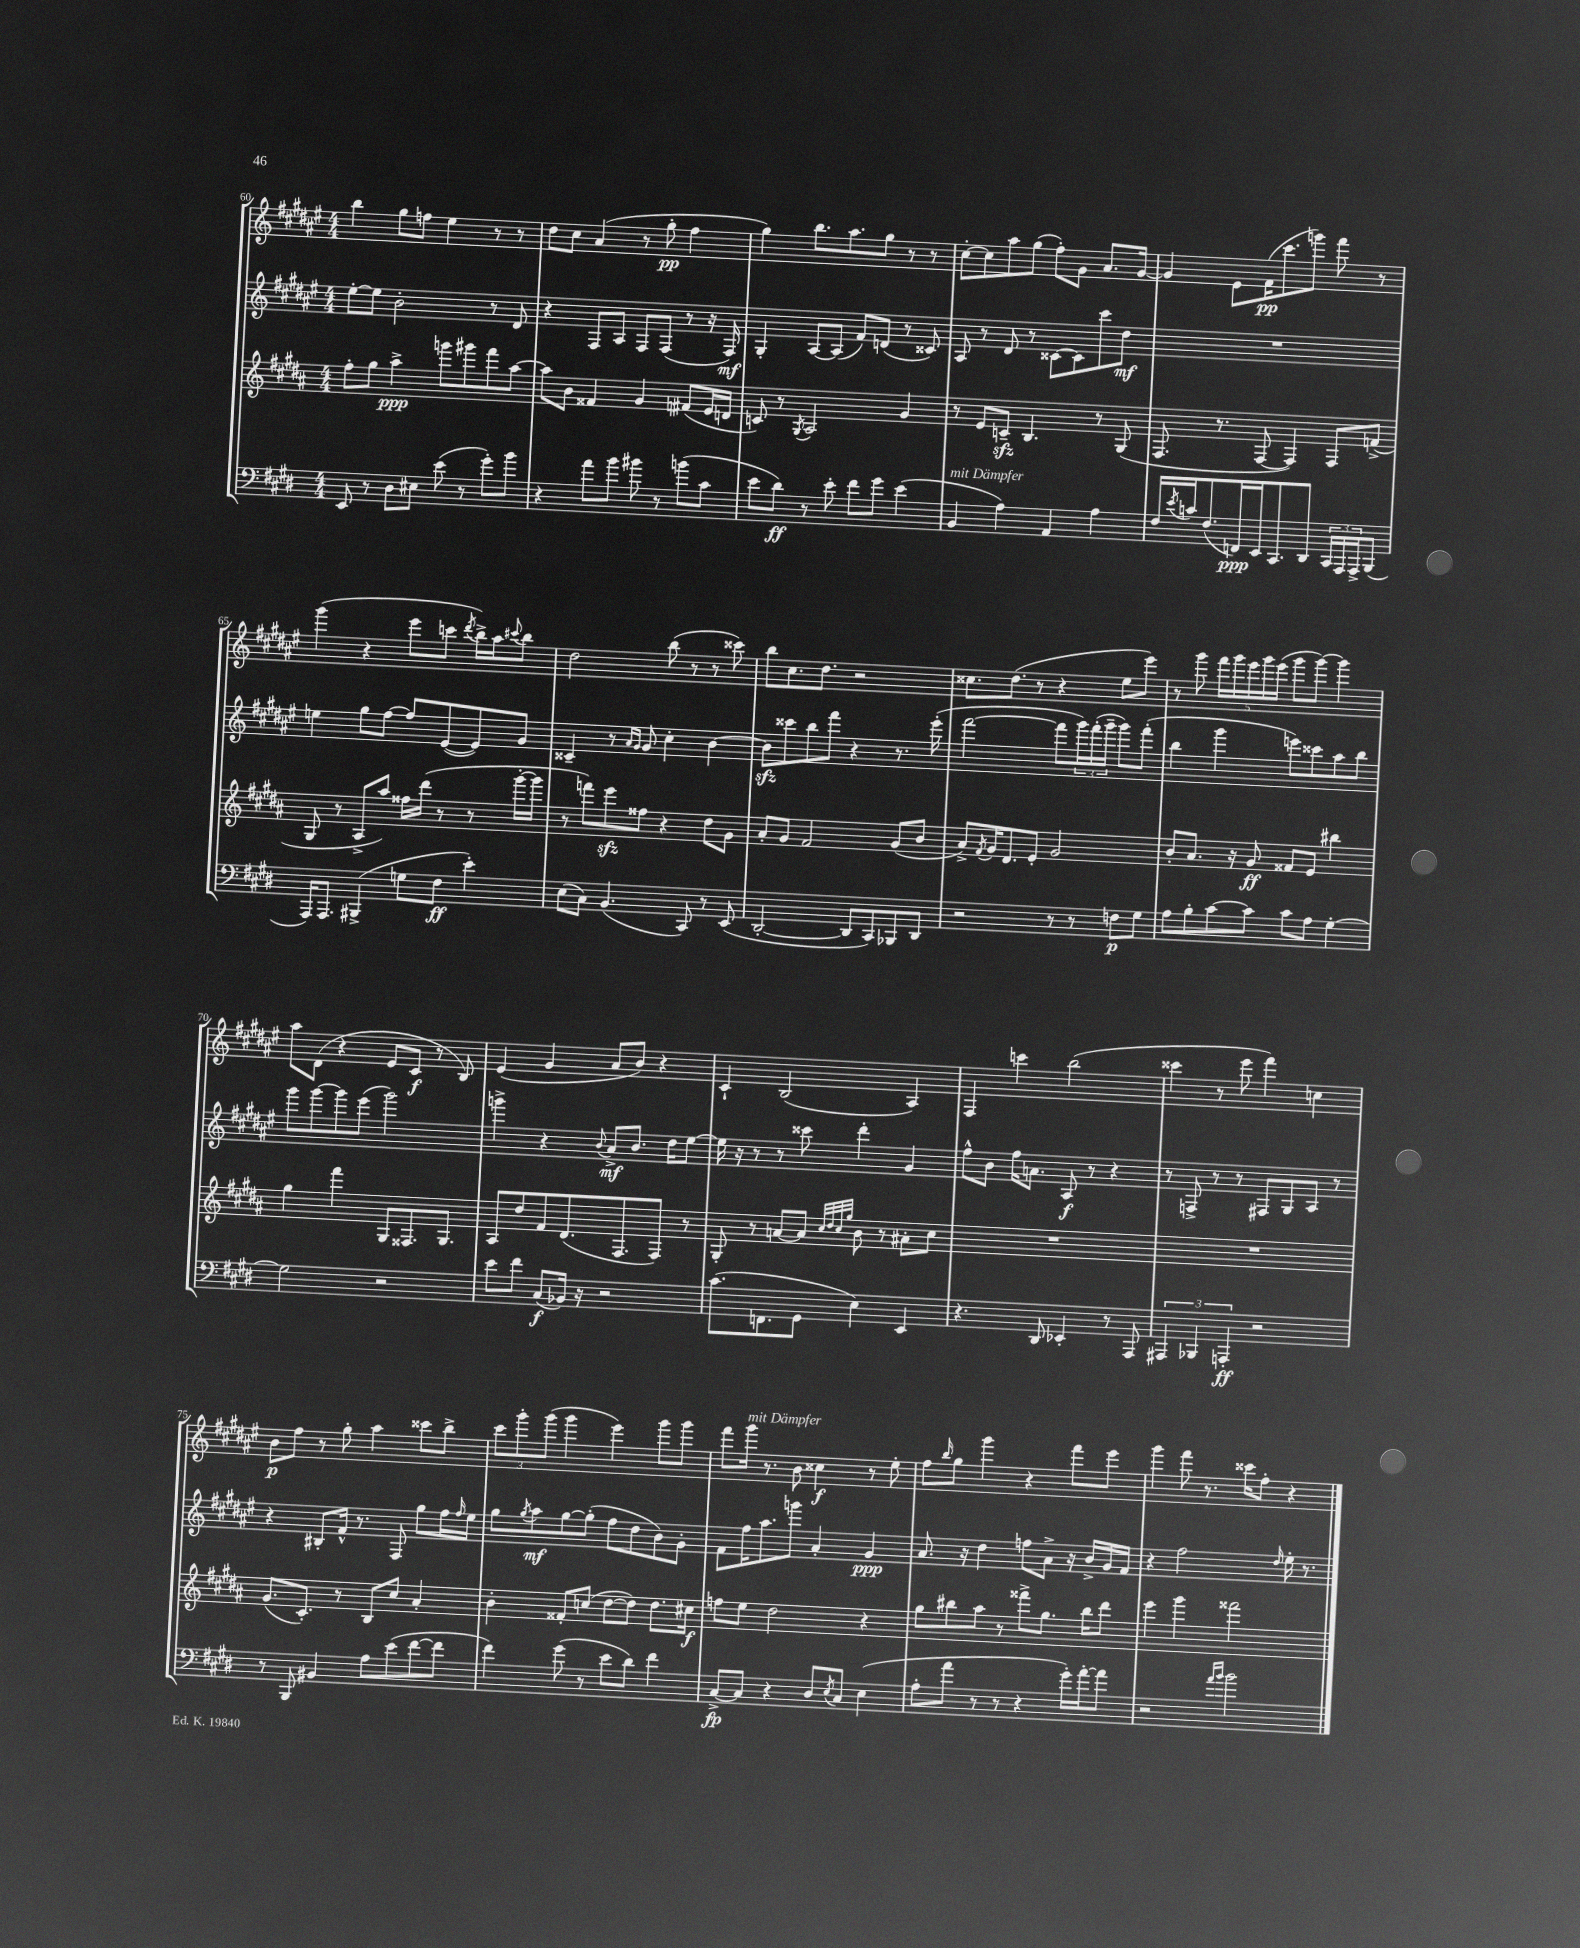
<<
\new StaffGroup <<
\new Staff = "s0" {
    \clef treble \key fis \major \numericTimeSignature \time 4/4
    b''4 gis''8 f''8 eis''4 r8 r8 |
    dis''8 cis''8 ais'4( r8 gis''8-.\pp fis''4 |
    gis''4) b''8. ais''8. gis''8 r8 r8 |
    cis''8~-. cis''8 ais''8 gis''8( fis''8-.) gis'8 ais'8. gis'16~ |
    gis'4 eis'8 fis'16\pp( cis'''8. g'''8) fis'''8 r8 |
    gis'''4( r4 eis'''8 c'''8 \acciaccatura { dis'''8 } b''16->) ais''16 \appoggiatura { cis'''8 } b''8 |
    dis''2 b''8( r8 r8 cisis'''8) |
    b''8 cis''8. dis''8. r2 |
    cisis''8. dis''8.( r8 r4 eis''8 eis'''8) |
    r8 gis'''8 \tuplet 5/4 { fis'''16 gis'''16 eis'''16 gis'''16 eis'''16( } gis'''8 gis'''8~) gis'''4 |
    ais''8 dis'8( r4 eis'8 cis'8\f r8 b8) |
    eis'4( gis'4 ais'8 b'8) r4 |
    cis'4-! b2( ais4) |
    fis4 c'''4 b''2( |
    cisis'''4 r8 eis'''8 fis'''4) c''4 |
    b'8\p fis''8 r8 gis''8-. ais''4 cisis'''8 b''8-> |
    \tuplet 3/2 { cis'''8 gis'''8-. gis'''8( } gis'''4 eis'''4) gis'''8 gis'''8 |
    fis'''8 gis'''16^\markup { \italic "mit Dämpfer" } r8. b'8 cisis''4\f r8 eis''8-. |
    fis''8 \grace { b''16 } gis''8 gis'''4 r4 fis'''8 eis'''8 |
    gis'''4 fis'''8 r8. cisis'''16 fis''8-. r4 \bar "|." |
}
\new Staff = "s1" {
    \clef treble \key fis \major \numericTimeSignature \time 4/4
    eis''8~-. eis''8 b'2-. r8 dis'8 |
    r4 fis8 ais8 fis8 fis8( r8 r16 fis16\mf) |
    gis4-. ais8~ ais8( fis'8) d'8( r8 cisis'8) |
    ais8 r8 dis'8 r8 cisis'8~ cisis'8 cis'''8 dis''8\mf |
    R1 |
    e''4 gis''8 fis''8~ fis''8 eis'8~( eis'8) gis'8 |
    cisis'4-- r8 \grace { ais'16 gis'16 } gis'8 cis''4-. b'4~ |
    b'8\sfz cisis'''8 b''8 fis'''8 r4 r8. eis'''16-.( |
    fis'''2~ fis'''8 \tuplet 3/2 { gis'''16) fis'''16-.( gis'''16-- } gis'''8) fis'''8-.( |
    b''4 gis'''4 e'''8) cisis'''8 ais''8 b''8 |
    gis'''8 gis'''8~ gis'''8 eis'''8( gis'''2) |
    g'''4-> r4 \appoggiatura { b'8 } ais'8->\mf b'8. dis''16 eis''8~ |
    eis''16 r16 r8 r8 cisis'''8 dis'''4-. gis'4 |
    fis''8-^ b'8 fis''16 a'8. ais8\f r8 r4 |
    r8 f8-> r8 r8 fis8 gis8 ais8 r8 |
    r4 bis8-. fis'16-^ r8. fis8 gis''8 fis''16 \grace { fis''16 } eis''16 |
    gis''8 \acciaccatura { gis''8 } ais''8\mf gis''8~ gis''8-.( fis''8 dis''8 b'8) gis'8-. |
    fis'8 fis''16 ais''8. g'''8 ais'4-. gis'4\ppp |
    ais'8. r16 dis''4 f''8 ais'8-> r16 b'16-> gis'16 fis'16 |
    r4 fis''2 \grace { dis''16 } eis''16-. r8. \bar "|." |
}
\new Staff = "s2" {
    \clef treble \key b \major \numericTimeSignature \time 4/4
    fis''8-. gis''8 ais''4->\ppp g'''8 gis'''8 fis'''8 ais''8~ |
    ais''8 b'8 fisis'4 gis'4 fis'8( e'16 d'16 |
    c'8) r8 \acciaccatura { gis8 } ais2 gis'4 |
    r8 e'8 c'8--\sfz b4. r8 gis8( |
    fis8. r8. fis8~ fis4) fis8 f'8->( |
    gis8 r8 ais8-> ais''8) fisis''16 dis'''16( r8 r8 gis'''16~-. gis'''16 |
    r8 f'''8) e'''8\sfz fisis''8 r4 dis''8 gis'8 |
    ais'8-. gis'8 fis'2 gis'8( b'8 |
    ais'8->) \acciaccatura { fis'8 } gis'16 dis'8. e'8-. gis'2 |
    b'8-. ais'8. r16 gis'8\ff fisis'8 e'8 bis''4 |
    gis''4 fis'''4 gis8 fisis8. gis8. |
    ais8 dis''8 fis'8 dis'8.( fis8. fis8) r8 |
    gis8-. r8 a'8~ a'8 \grace { cis''32 dis''32 cis''32 gis''32 } b'8 r8 ais'8-. cis''8 |
    R1 |
    R1 |
    gis'8.( cis'8.-.) r8 b8 cis''8 ais'4-. |
    b'4-. fisis'8-. c''8( dis''8~ dis''8) dis''8. cis''16\f |
    f''8 e''8 dis''2 r4 |
    gis''8 bis''8 ais''8 r8 fisis'''8-> gis''8. bis''16 dis'''8 |
    e'''4 gis'''4 fisis'''2 \bar "|." |
}
\new Staff = "s3" {
    \clef bass \key e \major \numericTimeSignature \time 4/4
    e,8 r8 dis8 eis8 e'8( r8 gis'8-.) b'8 |
    r4 a'8 b'8 bis'8 r8 b'8( cis'8 |
    e'8 dis'8\ff) r8 e'8-. fis'8 gis'8 e'4( |
    b,4^\markup { \italic "mit Dämpfer" } a4) a,4 a4 |
    fis16 \acciaccatura { e'8 } c'16 fis8.( f,16\ppp) e,16 cis,8. dis,8 \tuplet 3/2 { cis,16 a,,16 a,,16-> } b,,8( |
    a,,16) a,,8. bis,,4->( g8 fis8\ff e'4-.) |
    e8( cis8) b,4.( cis,8) r8 e,8( |
    dis,2~-. dis,8 cis,8) bes,,8 dis,8 |
    r2 r8 r8 f8\p gis8 |
    a8 b8-. cis'8~ cis'8 cis'8 a8 gis4~-. |
    gis2 r2 |
    e'8 fis'8 cis8\f( bes,16) r16 r2 |
    cis'8.( f,8. gis,8 e4) e,4 |
    r4. dis,8 ees,4-. r8 a,,8 |
    \tuplet 3/2 { ais,,4 bes,,4 a,,4-.\ff } r2 |
    r8 b,,8 bis,4 a8 e'8( fis'8~ fis'8 |
    fis'4) gis'8( r8 e'8 dis'8) fis'4 |
    cis8~->\fp cis8 r4 dis8 \acciaccatura { e8 } cis8 e4( |
    a8-. a'8 r8 r8 r4 gis'16-.) a'16~-. a'8 |
    r2 \grace { a'16 b'16 } b'2 \bar "|." |
}
>>
>>
\layout { \context { \Score currentBarNumber = #60 } }
